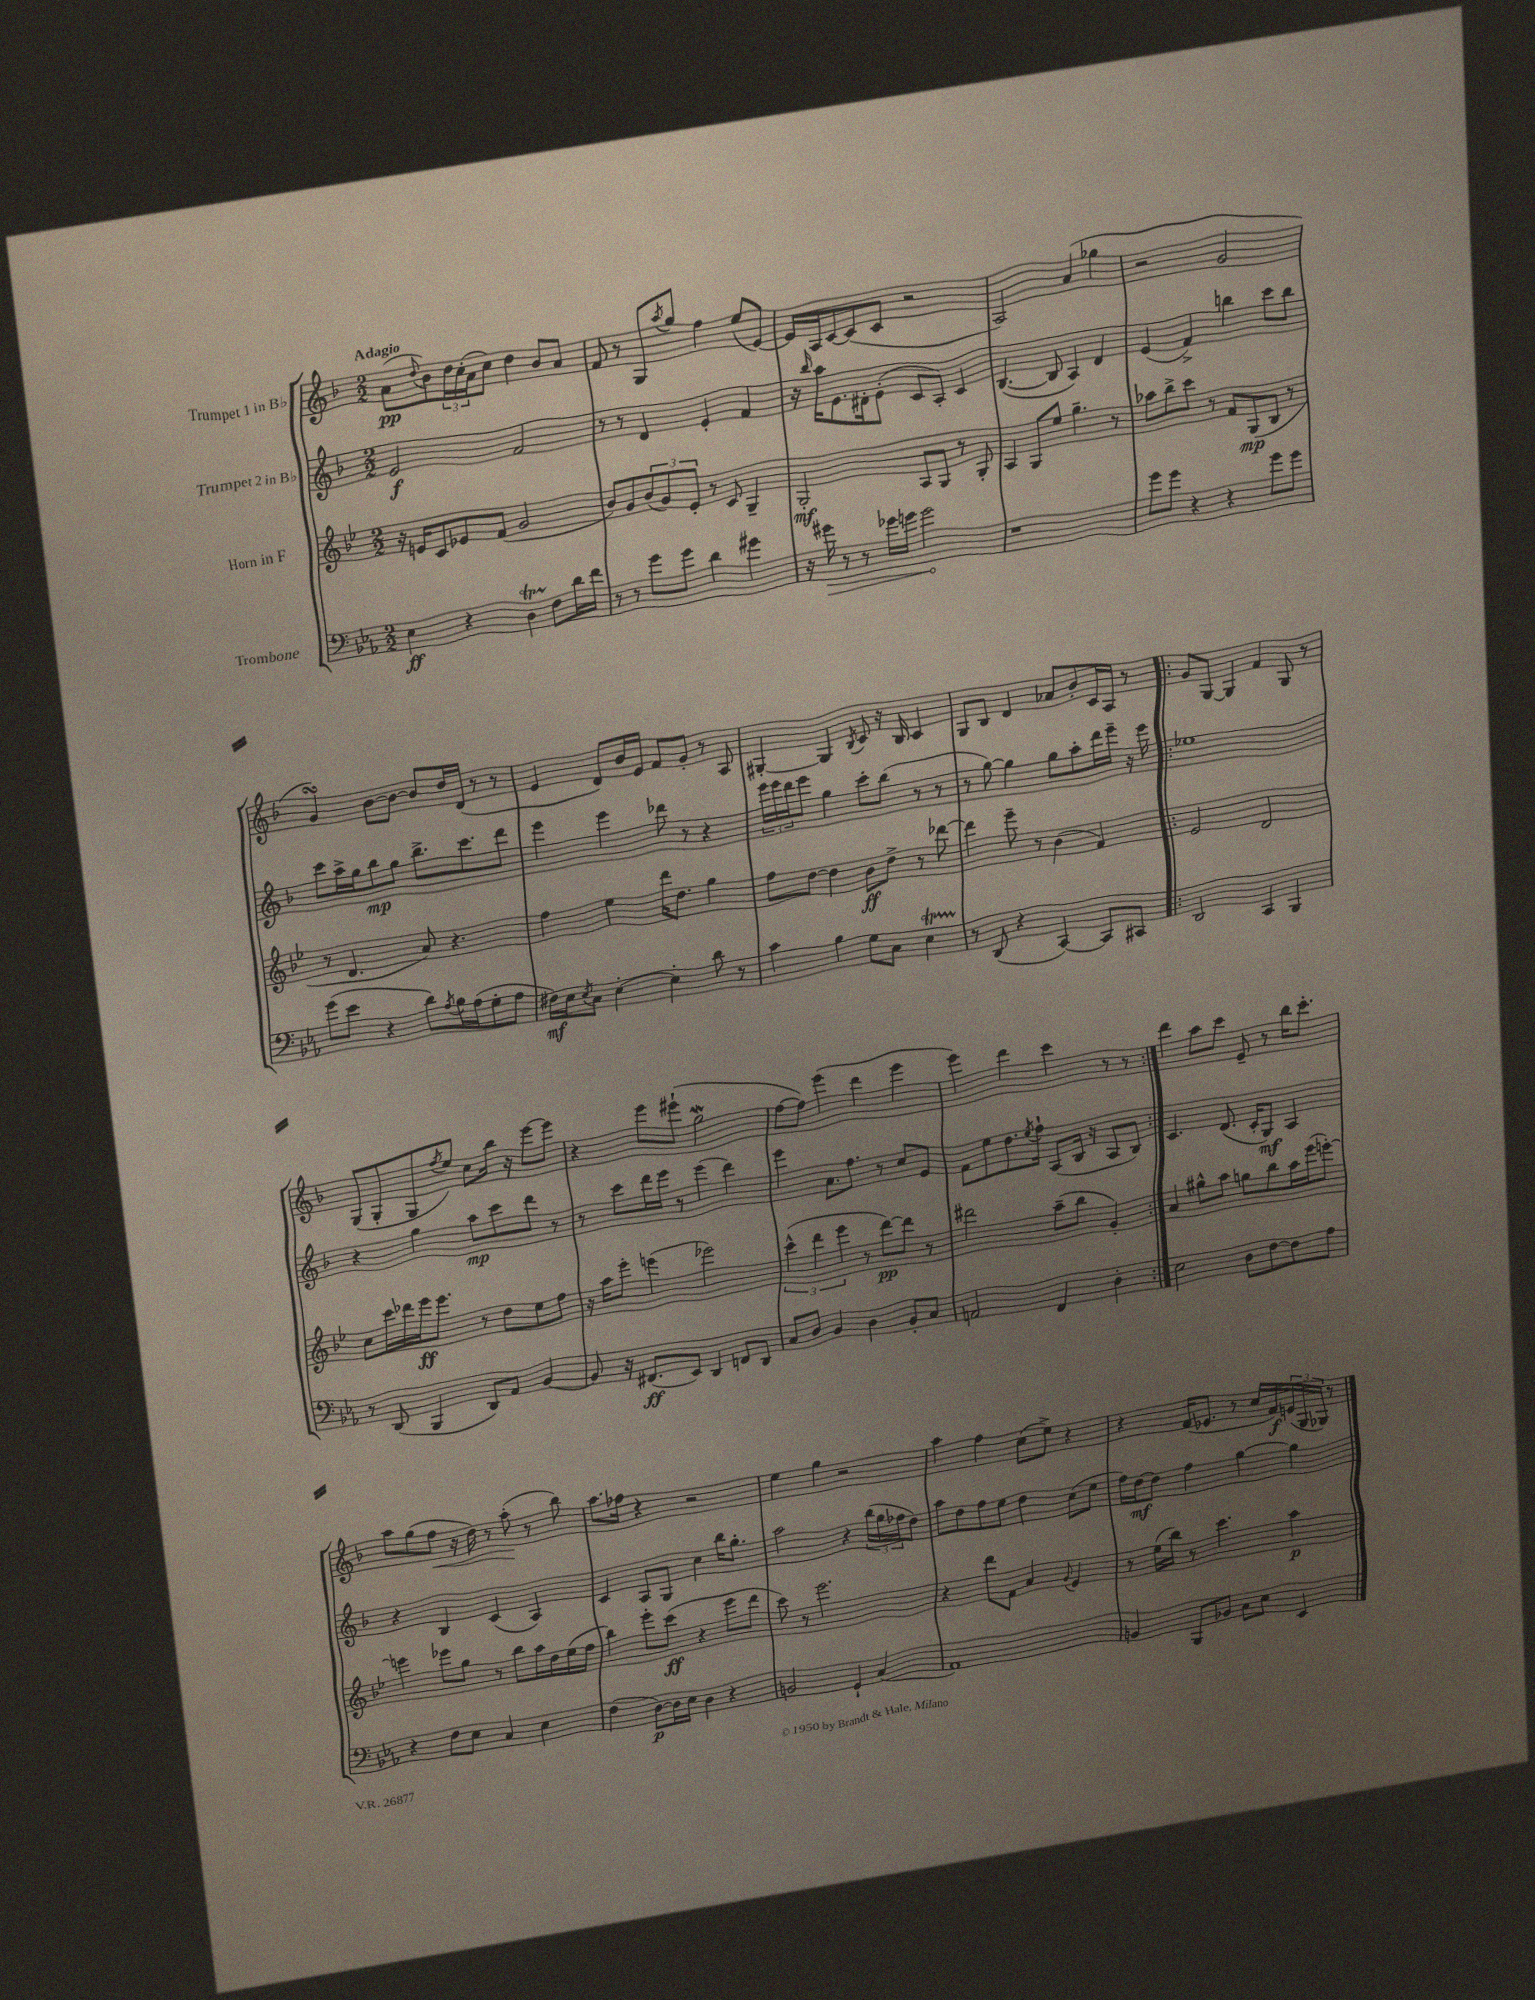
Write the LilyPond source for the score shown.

<<
\new StaffGroup <<
\new Staff = "s0" \with { instrumentName = "Trumpet 1 in Bb" } {
    \clef treble \key f \major \numericTimeSignature \time 2/2 \tempo "Adagio"
    a'8\pp( \appoggiatura { d''8 } bes'8) \tuplet 3/2 { d''16 c''16-.( a'16 } c''8) d''4 bes'8 a'8 |
    f'8 r8 g8 \acciaccatura { a''8 } g''8 f''4 e''8( e'8~) |
    e'16 a16 c'8~ c'8( c'8 r2 |
    a2) a'4( ges''4 |
    r2 g'2 |
    g'4\turn) bes'8~ bes'8~ bes'8 d''16 d'16( r8 r8 |
    e'4 d'8) bes'16 e'16 f'8 g'8-. r8 a8 |
    gis4~-. gis4 \acciaccatura { bes8 } c'8 r16 bes16 c'4 |
    g8 bes8 d'4 aes'8 bes'8-. c'16 a16 r8 |
    \repeat volta 2 { g'8 g8~ g4 f'4 g8 r8 |
    g8( g8-. g8 \acciaccatura { f''8 } e''8) c''8 bes''16 r16 e'''8~ e'''8 |
    r4 e'''8 eis'''8-!( g''2\mordent |
    f''8~ f''8) e'''4( d'''4 e'''4 |
    e'''4) d'''4 c'''4 r8 r8 | }
    d'''4 a''8 c'''8 e'8-- r8 bes''16 c'''8.-. |
    a''8 g''8( f''8\< r16 d''16) r8 a''8-.\!( r8 bes''8) |
    a''8. fes''16 r4 r2 |
    e''4 g''4 r2 |
    a''4 f''4 c''8( e''8->) r4 |
    r4 f'16( ees'8. r8 c''16 f'16\f) \tuplet 3/2 { e'16( g16 ges16) } r8 \bar "|." |
}
\new Staff = "s1" \with { instrumentName = "Trumpet 2 in Bb" } {
    \clef treble \key f \major \numericTimeSignature \time 2/2
    e'2\f f'2 |
    r8 r8 d'4 e'4-. f'4 |
    r16 \grace { bes''16 } a''16 e'8. dis'16-. e'8-.( c'8 a8-.) c'4 |
    bes4.~( bes8 a4) d'4 |
    e'4( f'4->) b''4 c'''8 b''8 |
    c'''8 a''16-> g''16 bes''8\mp g''8 bes''8.-> c'''8. d'''8 |
    e'''4 e'''4 des'''8 r8 r4 |
    \tuplet 3/2 { e'''16 e'''16 d'''16 } e'''8 g''4 c'''8-. bes''8( r8 r8 |
    r8 g''8~) g''4 g''8 a''8-. d'''16 e'''16-- r16 e'''16 |
    \repeat volta 2 { ees''1 |
    r4 g''4 a''8\mp c'''8 d'''8 r8 |
    r8 c'''8 d'''16 e'''16 r8 e'''4( d'''4) |
    e'''4 a'8. f''8. r8 c''8 e'8 |
    f'8 e''8 d''8. \acciaccatura { e''8 } f''16-! a8( bes16 r16 a8 bes8) | }
    c'4. d'8.( c'16-. g8\mf) a4 |
    r4 bes4 c'4( a4) |
    c'4 a8 g8 c''4 bes''16 g''8.-. |
    a''2 r4 \tuplet 3/2 { bes''16( g''16 fes''16 } d''8) |
    a''8 d''8 f''8 e''8 d''4 c''8( e''8 |
    f''16) d''16~\mf d''8 f''4 g''4~ g''4 \bar "|." |
}
\new Staff = "s2" \with { instrumentName = "Horn in F" } {
    \clef treble \key bes \major \numericTimeSignature \time 2/2
    r16 e'16 c'8 ees'8 f'8( g'2 |
    bes'8) g'8 \tuplet 3/2 { bes'8( g'8) ees'8-. } r8 c'8 g4-- |
    g2-.\mf a8 g8 r8 g8-. |
    a4 g8 ees''8 g''4.-- r8 |
    aes''8 bes''8-> c'''8 r8 f'8 g8\mp( bes8 r8 |
    r8 d'4. a'8) r4. |
    f''4 ees''4 d'''16 d''8. g''4 |
    f''8 d''8~ d''4 bes'8\ff d''8-> r8 des'''8~ |
    des'''4 ees'''8-- r8 bes'4( f'4) |
    \repeat volta 2 { ees'2 d'2 |
    c''8 c'''16 des'''16 ees'''16\ff ees'''8. r8 d''8 ees''8 f''8 |
    r16 a''16 ees'''8-. e'''4( ees'''2) |
    \tuplet 3/2 { c'''4-^( d'''4 ees'''4 } r8 d'''8~\pp) d'''8 r8 |
    dis'''2 a''8--( bes''8 g'4-.) | }
    a'4 gis''8-^ a''8 g''8 bes''8 a''16 ees'''16( e'''8~-.) |
    e'''4 ees'''8 g''8 r8 bes''8 a''16 d''16 ees''16( f''16 |
    bes''4) ees'''8-. c'''8\ff( r4 ees'''8 d'''8 |
    c'''8) r8 ees'''2. |
    r4 d'''8 f'8 a'4 \appoggiatura { g'8 } ees'4 |
    r8 ees''16( bes''16) r8 c'''4. a''4\p \bar "|." |
}
\new Staff = "s3" \with { instrumentName = "Trombone" } {
    \clef bass \key ees \major \numericTimeSignature \time 2/2
    ees4\ff r4 d4\startTrillSpan f8\stopTrillSpan d'16 f'16 |
    r8 r8 g'8 g'8 d'4 gis'4 |
    r16 \once \override Hairpin.circled-tip = ##t gis'16\> r8 r8 ges'16 g'16 g'2\! |
    r1 |
    g'8 g'8 r4 r4 g'8 g'8 |
    g'8( ees'8 r4 d'8) \acciaccatura { aes8 } bes16 aes16( g8-. aes8 |
    fis16\mf) ees16 \acciaccatura { ees8 } c8 ees4~-. ees4-. d'8 r8 |
    c'4 bes4 g8 c8 ees4\startTrillSpan |
    r8\stopTrillSpan d,8( r4 c,4~) c,8 cis,8 |
    \repeat volta 2 { d,2 c,4 bes,,4 |
    r8 d,8( bes,,4 d,8) aes,8 bes,4~ |
    bes,8 r16 fis,8.\ff( ees,8) d,4 f,8 d,8 |
    c8 d8 bes,4 d4 bes,8-. c8 |
    a,2 f,4 d4-. | }
    ees2 d8 f8~ f8 aes8 |
    r4 f8 ees8 c4 ees4 |
    f4( d8~\p) d16 ees16 d4 r4 |
    b,2 g,4-! c4( |
    aes,1) |
    b,4 bes,,8 bes,8 c8 ees8 ees,4 \bar "|." |
}
>>
>>
\layout { \context { \Score \remove "Bar_number_engraver" } }
